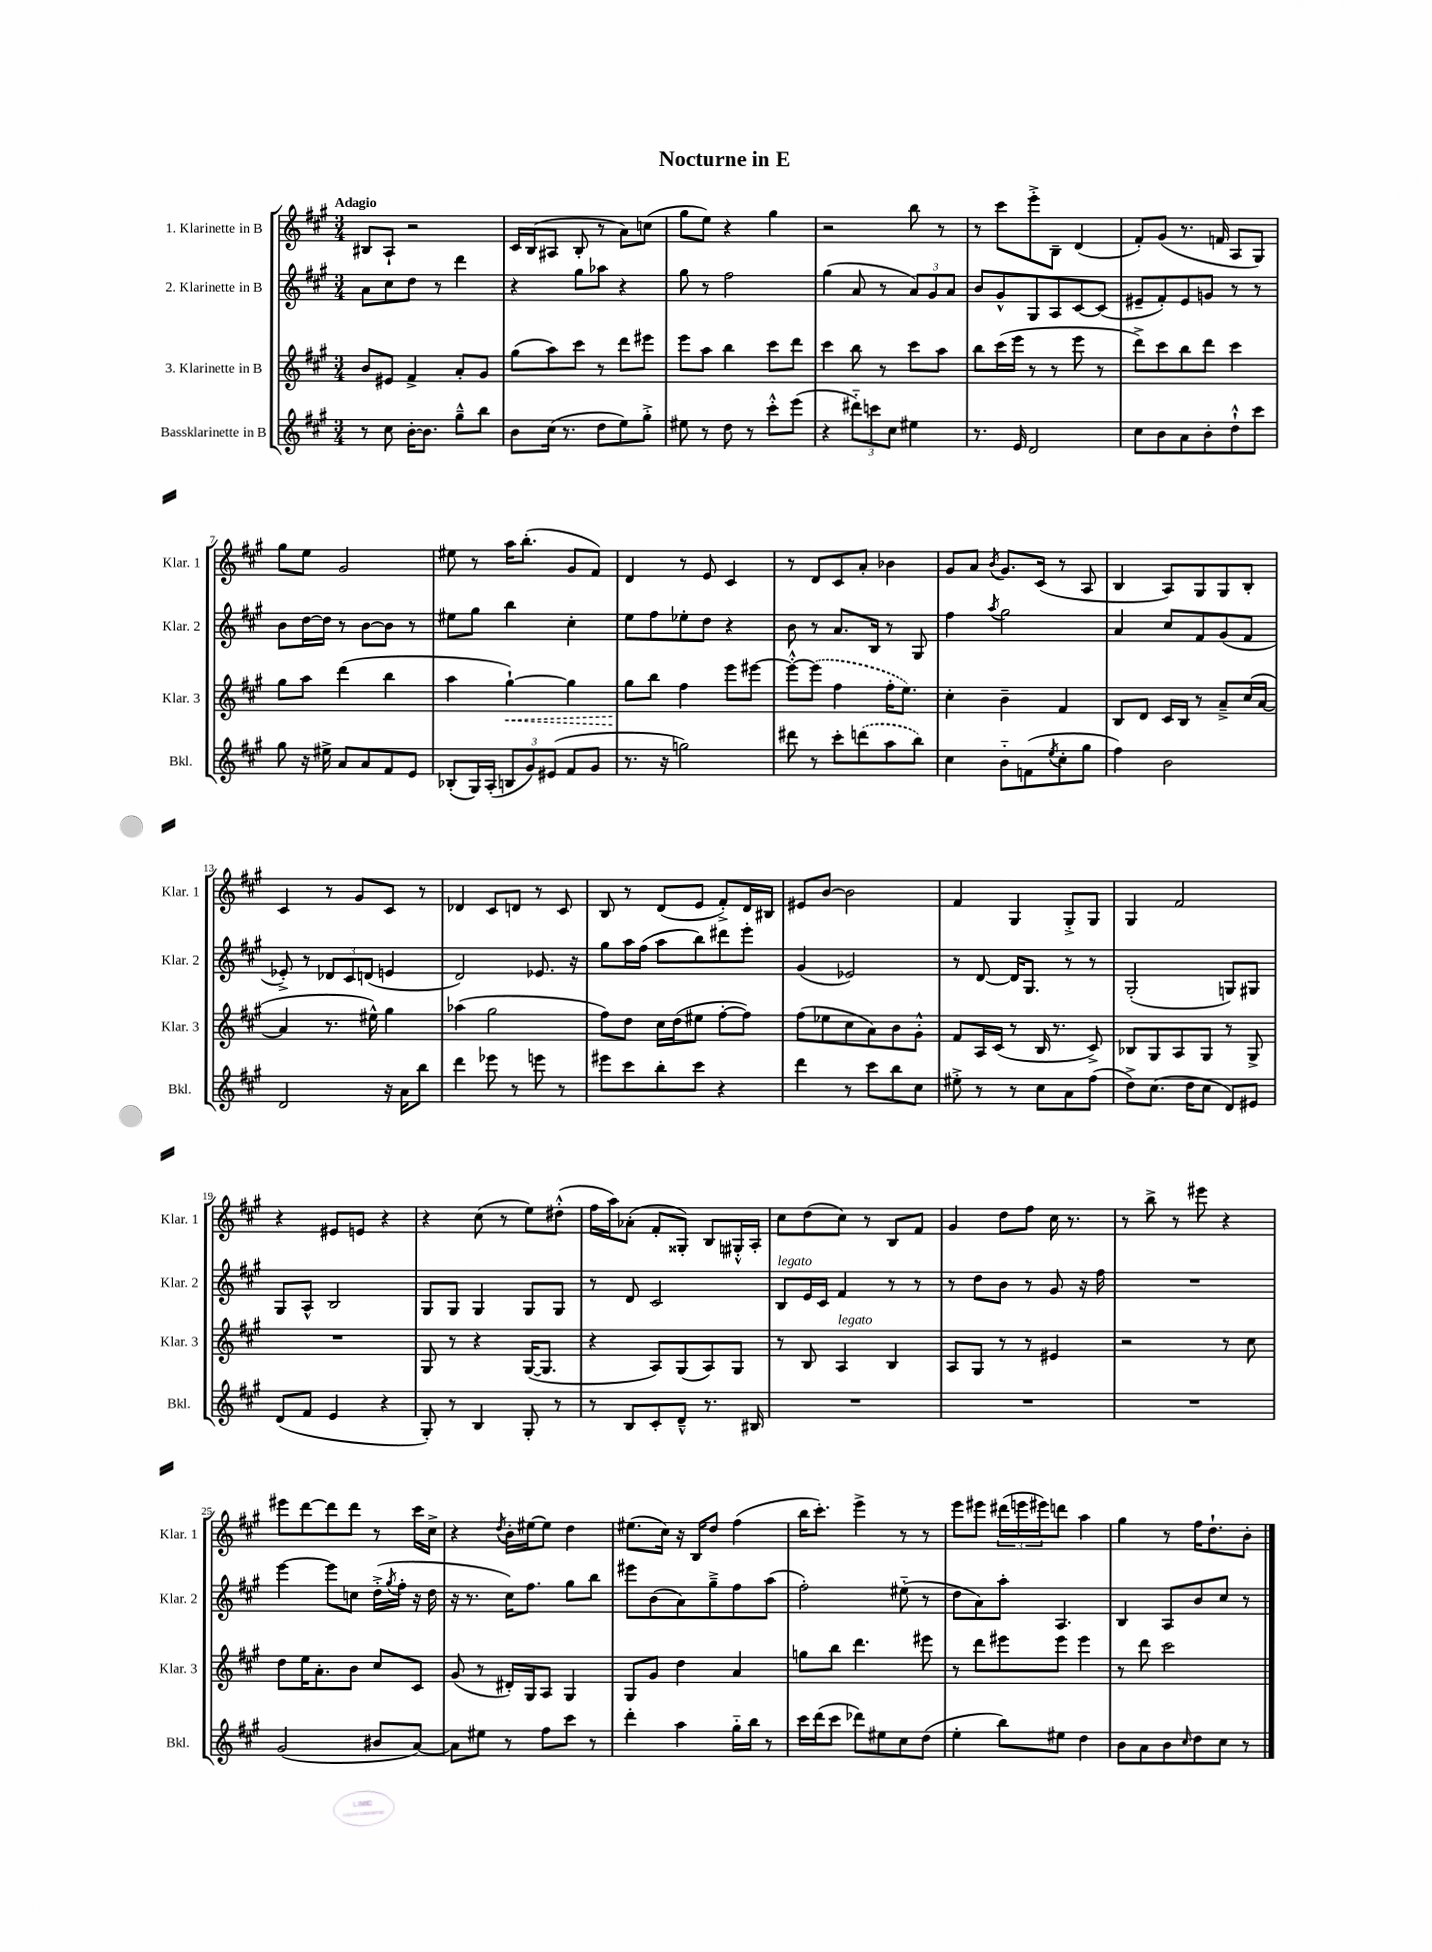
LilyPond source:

\header { title = "Nocturne in E" }
<<
\new StaffGroup <<
\new Staff = "s0" \with { instrumentName = "1. Klarinette in B" shortInstrumentName = "Klar. 1" } {
    \clef treble \key a \major \numericTimeSignature \time 3/4 \tempo "Adagio"
    bis8 a8-! r2 |
    cis'16 b16( ais8 b8-. r8 a'8) c''8( |
    gis''8 e''8) r4 gis''4 |
    r2 b''8 r8 |
    r8 cis'''8 e'''8-.-> b8-- d'4( |
    fis'8-.) gis'8( r8. f'16 a8 gis8) |
    gis''8 e''8 gis'2 |
    eis''8 r8 a''16 b''8.-.( gis'8 fis'8) |
    d'4 r8 e'8 cis'4 |
    r8 d'8 cis'8 a'8-. bes'4 |
    gis'8 a'8 \acciaccatura { b'8 } gis'8. cis'16( r8 a8 |
    b4 a8) gis8 gis8 b8-. |
    cis'4 r8 gis'8 cis'8 r8 |
    des'4 cis'8 d'8 r8 cis'8 |
    b8 r8 d'8( e'8 fis'8-.->) d'16 bis16 |
    eis'8 b'8~ b'2 |
    fis'4 gis4 gis8-.-> gis8 |
    gis4 fis'2 |
    r4 eis'8 e'8 r4 |
    r4 cis''8( r8 e''8) dis''8-.-^( |
    fis''16 a''16) aes'8-.( fis'8-. gisis8-.) b8 gis16-.-^ a16-. |
    cis''8 d''8( cis''8) r8 b8 fis'8 |
    gis'4 d''8 fis''8 cis''16 r8. |
    r8 b''8-> r8 eis'''8 r4 |
    eis'''8 d'''8~ d'''8 d'''8 r8 cis'''16 cis''16-> |
    r4 \acciaccatura { d''8 } b'16-. eis''16~ eis''8 d''4 |
    eis''8.( cis''16) r16 b16 d''8 fis''4( |
    b''16 cis'''8.-.) e'''4-> r8 r8 |
    e'''8 eis'''8 \tuplet 3/2 { dis'''16( e'''16 eis'''16) } d'''8 a''4 |
    gis''4 r8 fis''16 d''8.-! b'8-. \bar "|." |
}
\new Staff = "s1" \with { instrumentName = "2. Klarinette in B" shortInstrumentName = "Klar. 2" } {
    \clef treble \key a \major \numericTimeSignature \time 3/4
    a'8 cis''8 d''8 r8 d'''4 |
    r4 gis''8 aes''8 r4 |
    gis''8 r8 fis''2 |
    gis''4( a'8 r8 \tuplet 3/2 { a'8) gis'8 a'8 } |
    b'8 gis'8-^ gis8 a8 cis'8~ cis'8( |
    eis'8-- fis'8-.) eis'8 g'8 r8 r8 |
    b'8 d''16~ d''16 r8 b'8~ b'8 r8 |
    eis''8 gis''8 b''4 cis''4-. |
    e''8 fis''8 ees''8-. d''8 r4 |
    b'8 r8 a'8. b16 r8 gis8 |
    fis''4 \acciaccatura { a''8 } gis''2 |
    a'4 cis''8 fis'8 gis'8( fis'8 |
    ees'8-.->) r8 \tuplet 3/2 { des'8 cis'8 d'8( } e'4 |
    d'2) ees'8. r16 |
    gis''8 a''16 fis''16( a''8 b''8) dis'''8 e'''8-. |
    gis'4( ees'2) |
    r8 d'8~ d'16 gis8. r8 r8 |
    gis2-.( g8) gis8 |
    gis8 a8-^ b2 |
    gis8 gis8 gis4 gis8 gis8 |
    r8 d'8 cis'2 |
    b8^\markup { \italic "legato" } e'16 cis'16 fis'4 r8 r8 |
    r8 d''8 b'8 r8 gis'8 r16 fis''16 |
    R2. |
    e'''4~ e'''8 c''8 d''16-.->( \acciaccatura { gis''8 } fis''16-. r16 d''16 |
    r16 r8. cis''16) fis''8. gis''8 b''8 |
    eis'''8 b'8( a'8) gis''8---> fis''8 a''8( |
    fis''2-.) eis''8-_( r8 |
    d''8 a'8) a''8-. a4. |
    b4 a8 b'8 cis''8 r8 \bar "|." |
}
\new Staff = "s2" \with { instrumentName = "3. Klarinette in B" shortInstrumentName = "Klar. 3" } {
    \clef treble \key a \major \numericTimeSignature \time 3/4
    b'8 eis'8 fis'4-> a'8-. gis'8 |
    gis''8( a''8) cis'''8 r8 d'''8 eis'''8 |
    e'''8 a''8 b''4 cis'''8 d'''8 |
    cis'''4 b''8 r8 cis'''8 a''8 |
    b''8 cis'''16( e'''16 r8 r8 e'''8 r8 |
    d'''8->) cis'''8 b''8 d'''8 cis'''4 |
    gis''8 a''8 d'''4( b''4 |
    a''4 \once \override Hairpin.style = #'dashed-line gis''4~-!\<) gis''4 |
    gis''8\! b''8 fis''4 e'''8 eis'''8~ |
    eis'''8~-.-^ \once \slurDashed eis'''8( fis''4 fis''16-. e''8.) |
    cis''4-. b'4-- fis'4 |
    b8 d'8 cis'16 b16 r8 a'8---> cis''16( a'16~ |
    a'4 r8. eis''16-^) gis''4 |
    aes''4( gis''2 |
    fis''8) d''8 cis''16 d''16( eis''8 fis''8~-. fis''8) |
    fis''8( ees''8 cis''8 a'8) b'8 gis'8-.-^ |
    fis'8 a16 cis'16( r8 b16 r8. cis'8->) |
    bes8 gis8 a8 gis8 r8 gis8-> |
    R2. |
    gis8 r8 r4 gis16~( gis8. |
    r4 a8) gis8( a8) gis8 |
    r8 b8 a4^\markup { \italic "legato" } b4 |
    a8 gis8 r8 r8 eis'4 |
    r2 r8 cis''8 |
    d''8 e''16 a'8.-. b'8 cis''8 cis'8 |
    gis'8( r8 dis'16-.) gis16 a8 gis4 |
    gis8 gis'8 d''4 a'4 |
    g''8 b''8 d'''4. eis'''8 |
    r8 d'''8 eis'''8 eis'''8 eis'''4 |
    r8 d'''8 cis'''2 \bar "|." |
}
\new Staff = "s3" \with { instrumentName = "Bassklarinette in B" shortInstrumentName = "Bkl." } {
    \clef treble \key a \major \numericTimeSignature \time 3/4
    r8 cis''8 b'16~-. b'8. gis''8---^ b''8 |
    b'8 cis''16( r8. d''8 e''8) gis''8-.-> |
    eis''8 r8 d''8 r8 cis'''8-.-^ e'''8( |
    r4 \tuplet 3/2 { dis'''8-_) c'''8 cis''8 } eis''4 |
    r8. e'16 d'2 |
    cis''8 b'8 a'8 b'8-. d''8-!-^ cis'''8 |
    gis''8 r16 eis''16-> a'8 a'8 fis'8 e'8 |
    bes8-.( gis16) a16-.( \tuplet 3/2 { b8 gis'8) eis'8( } fis'8 gis'8 |
    r8. r16 g''2) |
    dis'''8 r8 cis'''8-. \once \slurDashed d'''8( a''8 b''8) |
    cis''4 b'8-_ f'8( \acciaccatura { e''8 } cis''8-. gis''8 |
    fis''4) b'2 |
    d'2 r16 a'16 b''8 |
    d'''4 ees'''8 r8 e'''8 r8 |
    eis'''8 cis'''8 b''8-. cis'''8 r4 |
    d'''4 r8 cis'''8 b''8 cis''8 |
    eis''8-.-> r8 r8 cis''8 a'8 fis''8( |
    d''8->) cis''8.( d''16 cis''8 d'8) eis'8 |
    d'8( fis'8 e'4 r4 |
    gis8-.) r8 b4 gis8-. r8 |
    r8 b8 cis'8-. d'8---^ r8. bis16 |
    R2. |
    R2. |
    R2. |
    gis'2( bis'8 a'8~) |
    a'8 eis''8 r8 fis''8 cis'''8 r8 |
    d'''4-. a''4 gis''16-_ b''16 r8 |
    cis'''16 d'''16( cis'''8 des'''8) eis''8 cis''8 d''8( |
    e''4-. b''8) eis''8 d''4 |
    b'8 a'8 b'8 \grace { cis''16 } d''8 cis''8 r8 \bar "|." |
}
>>
>>
